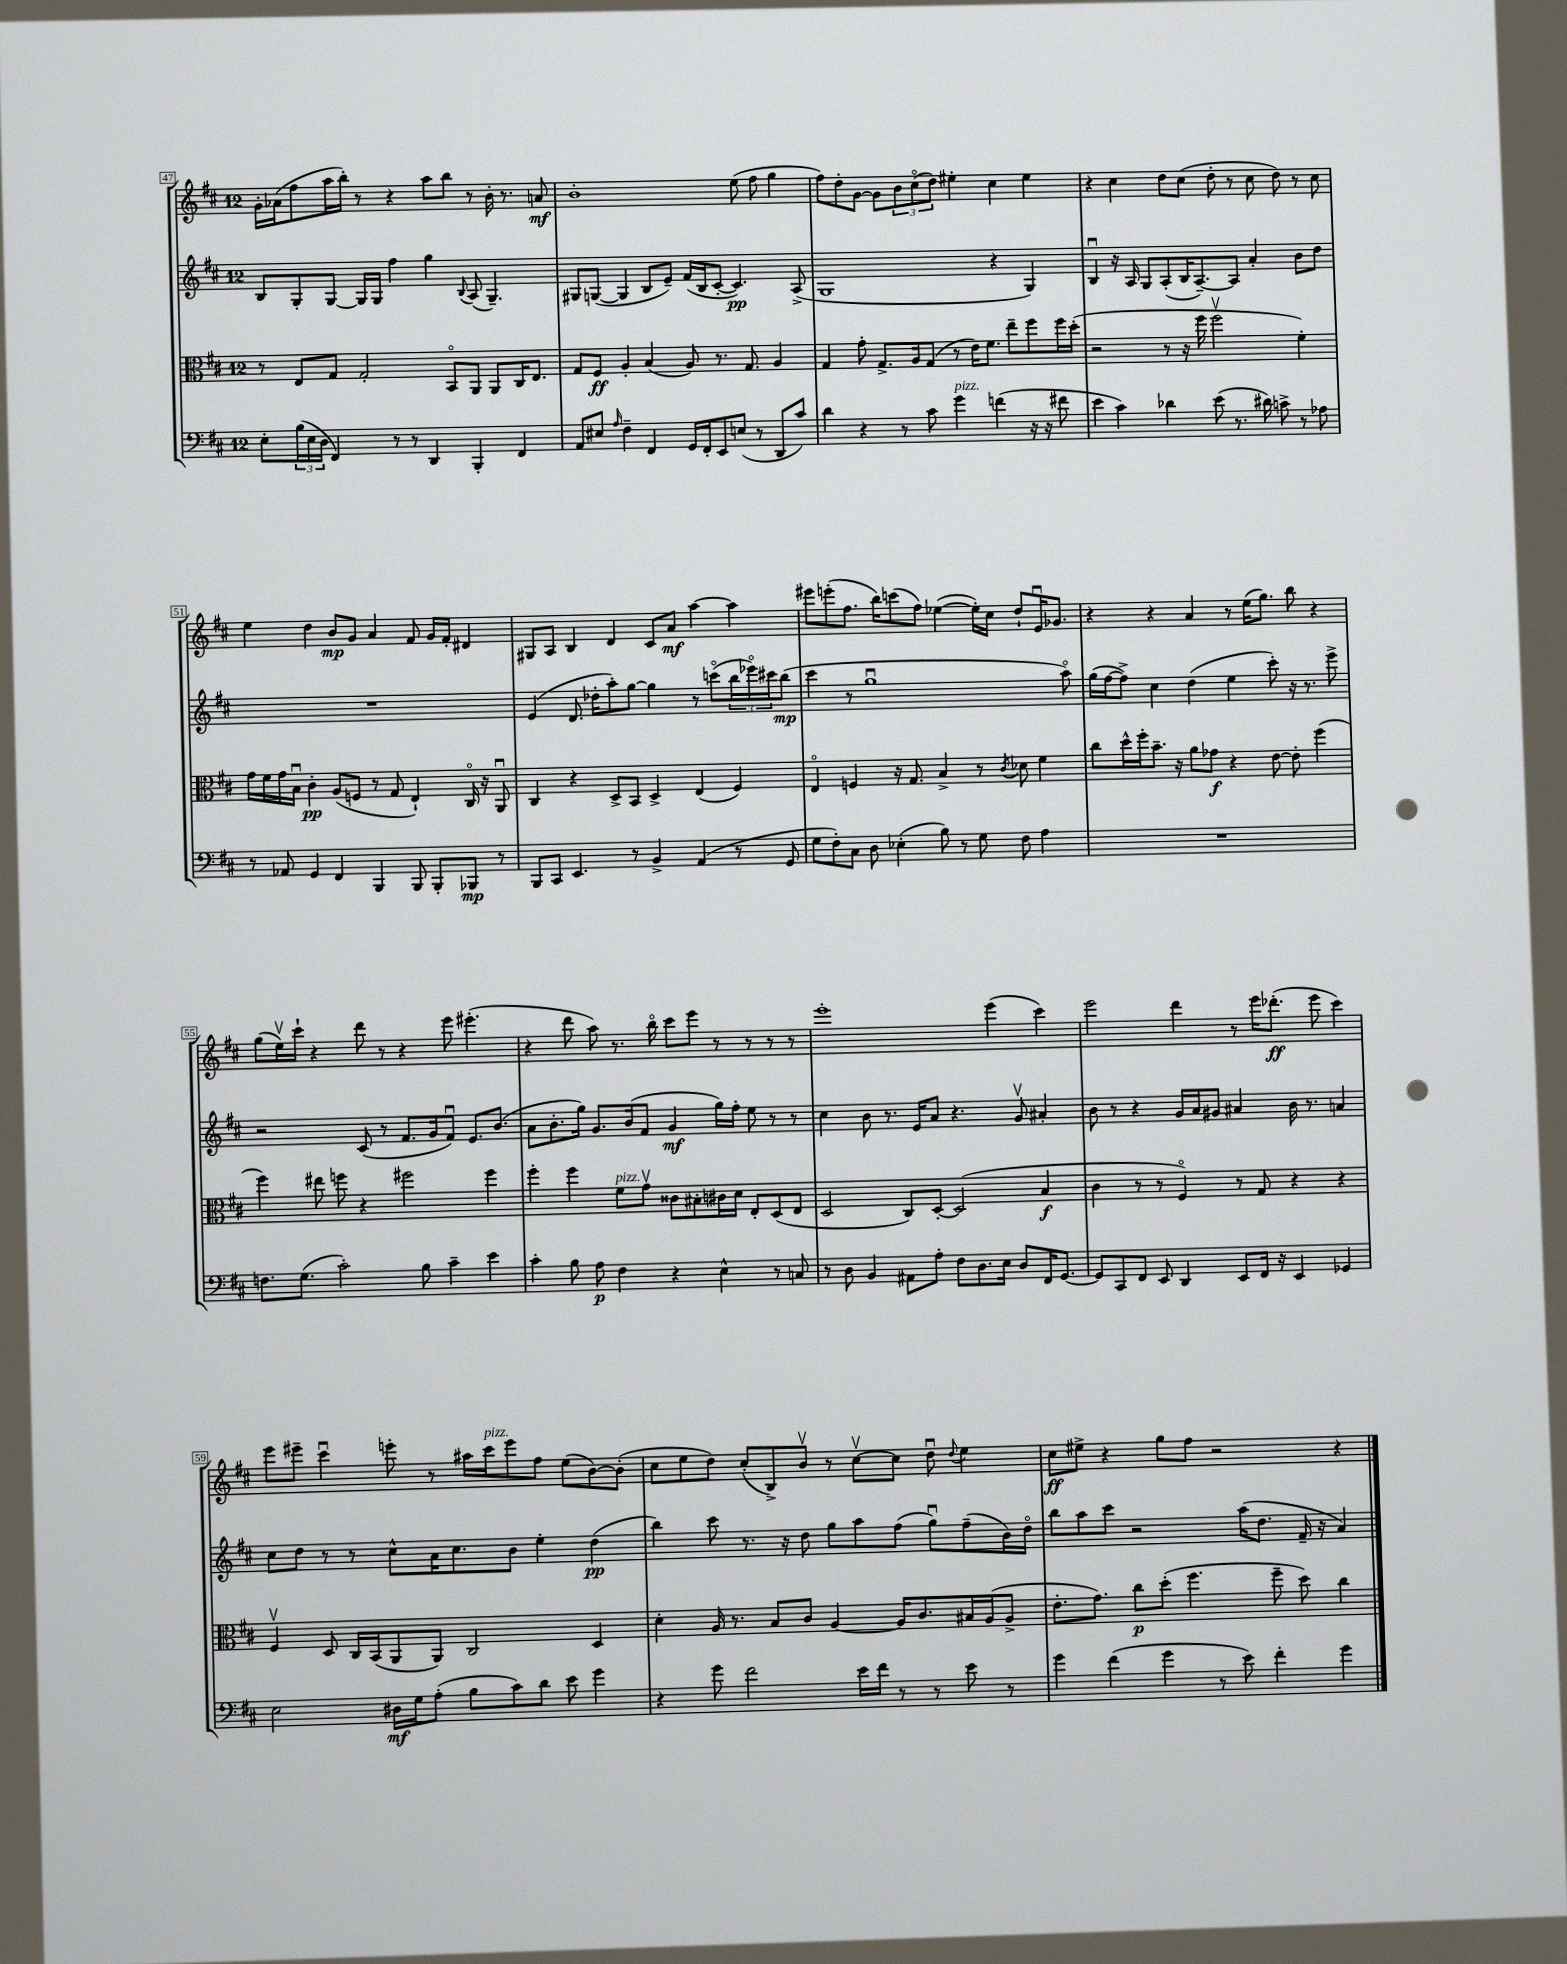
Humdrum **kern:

**kern	**dynam	**kern	**dynam	**kern	**dynam	**kern	**dynam
*part4	*part4	*part3	*part3	*part2	*part2	*part1	*part1
*staff4	*staff4	*staff3	*staff3	*staff2	*staff2	*staff1	*staff1
*clefF4	*	*clefC3	*	*clefG2	*	*clefG2	*
*k[f#c#]	*	*k[f#c#]	*	*k[f#c#]	*	*k[f#c#]	*
*M12/8	*	*M12/8	*	*M12/8	*	*M12/8	*
=47	=47	=47	=47	=47	=47	=47	=47
8E'\L	.	8r	.	8B/L	.	16g'\LL	.
.	.	.	.	.	.	(16a-X\J	.
(24B\L	.	8E/L	.	8G'/	.	8ff#\	.
24E\	.	.	.	.	.	.	.
24D\JJ	.	.	.	.	.	.	.
4FF#/)	.	8G/J	.	[8G/J	.	16aa\L	.
.	.	.	.	.	.	16bb'\JJ)	.
.	.	2G'/	.	16G/LL]	.	8r	.
.	.	.	.	16G/JJ	.	.	.
8r	.	.	.	4ff#\	.	4r	.
8r	.	.	.	.	.	.	.
4DD/	.	.	.	4gg\	.	8aa\L	.
.	.	8BB/L	.	.	.	8bb\J	.
.	.	.	.	8qqB/	.	.	.
4BBB'/	.	8AA/J	.	(8A/	.	8r	.
.	.	8AA/L	.	4.G~/)	.	16b'\	.
.	.	.	.	.	.	8.r	.
4FF#/	.	16C#/K	.	.	.	.	.
.	.	8.E/J	.	.	.	.	.
.	.	.	.	.	.	8an/	mf
=48	=48	=48	=48	=48	=48	=48	=48
8AA/L	.	8G/L	.	8G#X/L	.	1b'	.
8E#X/J	.	8F#/J	ff	([8Gn/J	.	.	.
16qqA/	.	.	.	.	.	.	.
4F#~\	.	4A'/	.	4G/]	.	.	.
4FF#/	.	(4B/	.	8B/L	.	.	.
.	.	.	.	8e~/J)	.	.	.
16GG/LL	.	8A/)	.	(16f#/LL	.	.	.
16FF#'/J	.	.	.	16B/J	.	.	.
8EE/	.	8.r	.	[8c#'/J	.	.	.
(8En/J	.	.	.	4.c#/])	pp	(8ee\	.
.	.	8.G/	.	.	.	.	.
8r	.	.	.	.	.	8ff#\	.
8DD/L	.	4A/	.	.	.	4gg\	.
8c#/J)	.	.	.	(8A^/	.	.	.
=49	=49	=49	=49	=49	=49	=49	=49
4d\	.	4G/	.	1G	.	8ff#\L)	.
.	.	.	.	.	.	8dd'\	.
4r	.	8g'\	.	.	.	[8g\J	.
.	.	8.G^/L	.	.	.	8g\L]	.
8r	.	.	.	.	.	12b\	.
.	.	16A/k	.	.	.	.	.
.	.	.	.	.	.	(12cc#\	.
8c#\	.	(8G/J	.	.	.	.	.
.	.	.	.	.	.	12dd\J)	.
!LO:TX:a:i:t=pizz.	!	!	!	!	!	!	!
4g\	.	8r	.	.	.	4ee#X'\	.
.	.	16e\KL)	.	.	.	.	.
.	.	8.f#\J	.	.	.	.	.
(4fn\	.	.	.	4r	.	4cc#\	.
.	.	8ee~\L	.	.	.	.	.
16r	.	8ff#\	.	4G/)	.	4ee#\	.
16r	.	.	.	.	.	.	.
8f#X\	.	16ff#\L	.	.	.	.	.
.	.	(16dd'\JJ	.	.	.	.	.
=50	=50	=50	=50	=50	=50	=50	=50
4e\	.	2r	.	4Bu/	.	4r	.
4c#\)	.	.	.	16r	.	4cc#\	.
.	.	.	.	16A/	.	.	.
.	.	.	.	8G/L	.	.	.
4d-X\	.	8r	.	(8A'/	.	8dd\L	.
.	.	16r	.	16B/K	.	(8cc#\J	.
.	.	16ff#\	.	[8.A~/)	.	.	.
(8e\	.	2ff#v\	.	.	.	8dd'\	.
8.r	.	.	.	8A/J]	.	8r	.
.	.	.	.	4a'/	.	8cc#\	.
16d#X\)	.	.	.	.	.	.	.
8cn^\	.	.	.	.	.	8dd\)	.
8r	.	4f#'\)	.	8b\L	.	8r	.
8A-X\	.	.	.	8dd\J	.	8cc#\	.
!!LO:LB:g=z
=51	=51	=51	=51	=51	=51	=51	=51
8r	.	16g\LL	.	1.r	.	4ee\	.
.	.	16f#\	.	.	.	.	.
8AA-X/	.	16g\	.	.	.	.	.
.	.	16Bu\JJ	.	.	.	.	.
4GG/	.	4c#'\	pp	.	.	4dd\	.
4FF#/	.	(8A/L	.	.	.	8b/L	mp
.	.	8Fn/J	.	.	.	8g/J	.
4BBB/	.	8r	.	.	.	4a/	.
.	.	8G/	.	.	.	.	.
8BBB/	.	4E`/)	.	.	.	8f#/	.
8BBB'/L	.	.	.	.	.	16g/LL	.
.	.	.	.	.	.	16f#'/JJ	.
8BBB-X/J	mp	16C#/	.	.	.	4d#X/	.
.	.	16r	.	.	.	.	.
8r	.	8AAu/	.	.	.	.	.
=52	=52	=52	=52	=52	=52	=52	=52
8BBB/L	.	4C#/	.	(4e/	.	8G#X/L	.
8CC#/J	.	.	.	.	.	8A/J	.
4.EE/	.	4r	.	8.d/	.	4B/	.
.	.	.	.	16dd-X'\KL	.	.	.
.	.	8D^/L	.	8aa'\)	.	4d/	.
8r	.	8BB/J	.	[8gg\J	.	.	.
4BB^/	.	4D^/	.	4gg\]	.	8c#/L	.
.	.	.	.	.	.	8a/J	mf
(4AA/	.	(4E/	.	8r	.	[4aa\	.
.	.	.	.	(8cccn\L	.	.	.
8r	.	4F#/)	.	24bb\L	.	4aa\]	.
.	.	.	.	24eee-X\)	.	.	.
.	.	.	.	24ccc#X\J	.	.	.
8GG/	.	.	.	(8bb\J	mp	.	.
=53	=53	=53	=53	=53	=53	=53	=53
8G\L	.	4E/	.	4ccc#\	.	8eee#X\L	.
8F#'\)	.	.	.	.	.	(8eeen'\	.
8C#\J	.	4Fn/	.	8r	.	8.ff#\J	.
8D\	.	.	.	1ggu	.	.	.
.	.	.	.	.	.	16bb\KL)	.
(4E-X'\	.	16r	.	.	.	(8cccn\	.
.	.	8.G/	.	.	.	.	.
.	.	.	.	.	.	8ff#\J)	.
8B\)	.	4B^/	.	.	.	([4ee-X\	.
8r	.	.	.	.	.	.	.
8G\	.	8r	.	.	.	16ee-'\LL])	.
.	.	.	.	.	.	16cc#\JJ	.
.	.	8qc#/	.	.	.	.	.
8F#\	.	8d-X\	.	.	.	8dd`/L	.
4A\	.	4f#\	.	.	.	16eu/K	.
.	.	.	.	.	.	8.g-X/J	.
.	.	.	.	8aa\)	.	.	.
=54	=54	=54	=54	=54	=54	=54	=54
1.r	.	8cc#\L	.	(16gg\LL	.	4r	.
.	.	.	.	[16ff#\J	.	.	.
.	.	16dd^^\L	.	8ff#^\J])	.	.	.
.	.	16ff#'\J	.	.	.	.	.
.	.	8.b~\J	.	4cc#\	.	4r	.
.	.	16r	.	.	.	.	.
.	.	8a\L	.	(4dd\	.	4a/	.
.	.	8g-X\J	f	.	.	.	.
.	.	4r	.	4ee\	.	8r	.
.	.	.	.	.	.	(16ee\KL	.
.	.	.	.	.	.	8.gg\J)	.
.	.	[8e\	.	8ccc#'\)	.	.	.
.	.	8e'\]	.	16r	.	8bb\	.
.	.	.	.	8.r	.	.	.
.	.	(4ff#\	.	.	.	4r	.
.	.	.	.	8eee^\	.	.	.
!!LO:LB:g=z
=55	=55	=55	=55	=55	=55	=55	=55
8.Fn\L	.	4ff#\)	.	2r	.	(8gg\L	.
.	.	.	.	.	.	16eev\L)	.
(8.G\J	.	.	.	.	.	16ccc#`\JJ	.
.	.	8ee#X\	.	.	.	4r	.
2c#'\)	.	8ffn\	.	.	.	.	.
.	.	4r	.	(8c#/	.	8ddd\	.
.	.	.	.	8r	.	8r	.
.	.	2ff#X\	.	8.f#/L	.	4r	.
8B\	.	.	.	.	.	.	.
.	.	.	.	16g/k	.	.	.
4c#~\	.	.	.	8f#u/J)	.	8eee\	.
.	.	.	.	8.e/L	.	(4.eee#X'\	.
4e\	.	4ff#\	.	.	.	.	.
.	.	.	.	(8.b/J	.	.	.
=56	=56	=56	=56	=56	=56	=56	=56
4c#'\	.	4ff#'\	.	8a\L	.	4r	.
.	.	.	.	8.b'\	.	.	.
8B\	.	4ff#\	.	.	.	8ddd\	.
.	.	.	.	16gg\Jk)	.	.	.
8A\	p	.	.	8.g/L	.	8aa\)	.
!	!	!LO:TX:a:i:t=pizz.	!	!	!	!	!
4F#\	.	8f#\L	.	.	.	8.r	.
.	.	.	.	(16b/k	.	.	.
.	.	8gv\J	.	8f#/J	.	.	.
.	.	.	.	.	.	16bb\	.
4r	.	8c##X\L	.	4g/	mf	8ccc#\L	.
.	.	8B#X'\	.	.	.	8eee\J	.
4E^^\	.	16c#X\L	.	16gg\LL)	.	8r	.
.	.	16d\JJ	.	16ff#'\JJ	.	.	.
.	.	8E'/L	.	8ee\	.	8r	.
8r	.	(8D/	.	8r	.	8r	.
8Cn/	.	8E/J	.	8r	.	8r	.
=57	=57	=57	=57	=57	=57	=57	=57
8r	.	2D/	.	4cc#\	.	1eee'	.
8D\	.	.	.	.	.	.	.
4BB/	.	.	.	8b\	.	.	.
.	.	.	.	8.r	.	.	.
8AA#X\L	.	8C#/L)	.	.	.	.	.
.	.	.	.	16e/KL	.	.	.
8A'\J	.	[8D'/J	.	8a/J	.	.	.
8F#\L	.	(2D/]	.	4.r	.	.	.
8.D\	.	.	.	.	.	.	.
.	.	.	.	.	.	(4eee\	.
16E\Jk	.	.	.	.	.	.	.
8D/L	.	.	.	8gv/	.	.	.
16FF#/K	.	4B/	f	4a#X'/	.	4ccc#\)	.
[8.GG/J	.	.	.	.	.	.	.
=58	=58	=58	=58	=58	=58	=58	=58
8GG/L]	.	4c#\	.	8b\	.	2eee\	.
8CC#/	.	.	.	8r	.	.	.
8FF#/J	.	8r	.	4r	.	.	.
8EE/	.	8r	.	.	.	.	.
4DD/	.	4F#/)	.	16g/LL	.	4ddd\	.
.	.	.	.	16a/J	.	.	.
.	.	.	.	8g#X/J	.	.	.
8EE/L	.	8r	.	4a#X/	.	8r	.
16FF#/Jk	.	8G/	.	.	.	16eee\KL	.
16r	.	.	.	.	.	(8.ddd-X'\J	ff
4EE/	.	4r	.	16b\	.	.	.
.	.	.	.	8.r	.	.	.
.	.	.	.	.	.	8eee\	.
4GG-X/	.	4r	.	4an/	.	4ccc#\)	.
!!LO:LB:g=z
=59	=59	=59	=59	=59	=59	=59	=59
2E\	.	4F#v/	.	8cc#\L	.	8eee\L	.
.	.	.	.	8dd\J	.	8eee#X~\J	.
.	.	8D/	.	8r	.	4ccc#u\	.
.	.	16C#/LL	.	8r	.	.	.
.	.	(16BB/J	.	.	.	.	.
16D#X\LL	mf	8AA/	.	8cc#^^\L	.	8eeen'\	.
16G\J	.	.	.	.	.	.	.
(8A'\J	.	8AA/J)	.	16a\K	.	8r	.
.	.	.	.	8.cc#\	.	.	.
8B\L	.	2C#/	.	.	.	16aa#X\LL	.
!	!	!	!	!	!	!LO:TX:a:i:t=pizz.	!
.	.	.	.	.	.	16ccc#\J	.
8c#\)	.	.	.	8b\J	.	8eee\	.
8d\J	.	.	.	4ee'\	.	8ff#\J	.
8e\	.	.	.	.	.	(8ee\L	.
4g\	.	4D/	.	(4dd\	pp	[8b\)	.
.	.	.	.	.	.	(8b'\J]	.
=60	=60	=60	=60	=60	=60	=60	=60
4r	.	4d'\	.	4bb\)	.	8cc#\L	.
.	.	.	.	.	.	8ee\	.
8g\	.	16A/	.	8ccc#\	.	8dd\J)	.
.	.	8.r	.	.	.	.	.
2f#\	.	.	.	8.r	.	(8cc#'/L	.
.	.	8B/L	.	.	.	8B^/)	.
.	.	.	.	16r	.	.	.
.	.	8c#/J	.	8dd\	.	8bv/J	.
.	.	[4A/	.	8gg\L	.	8r	.
16e\LL	.	.	.	8aa\	.	[8cc#v\L	.
16f#\JJ	.	.	.	.	.	.	.
8r	.	16A/KL]	.	(8ff#\J	.	8cc#\J]	.
.	.	8.c#/	.	.	.	.	.
8r	.	.	.	8ggu\L)	.	8ddu\	.
.	.	.	.	.	.	8qqdd/	.
8e\	.	16B#X/L	.	(8ff#~\	.	4ee\	.
.	.	(16A/J	.	.	.	.	.
8r	.	8A^/J	.	16b\L)	.	.	.
.	.	.	.	16dd\JJ	.	.	.
=61	=61	=61	=61	=61	=61	=61	=61
4g\	.	8.e'\L	.	8bb\L	.	8cc#\L	ff
.	.	.	.	8aa\	.	8ee#X^\J	.
.	.	8.g\J)	.	.	.	.	.
(4f#\	.	.	.	8ccc#\J	.	4r	.
.	.	8cc#\L	p	2r	.	.	.
4g\	.	(8dd'\J	.	.	.	8gg\L	.
.	.	4.ff#\	.	.	.	8ff#\J	.
8r	.	.	.	.	.	2r	.
8e\)	.	.	.	(16aa\KL	.	.	.
.	.	.	.	8.dd\J	.	.	.
4f#'\	.	8ff#~\	.	.	.	.	.
.	.	8dd\)	.	16f#~/	.	.	.
.	.	.	.	16r	.	.	.
4g\	.	4cc#\	.	4a/)	.	4r	.
==	==	==	==	==	==	==	==
*-	*-	*-	*-	*-	*-	*-	*-
